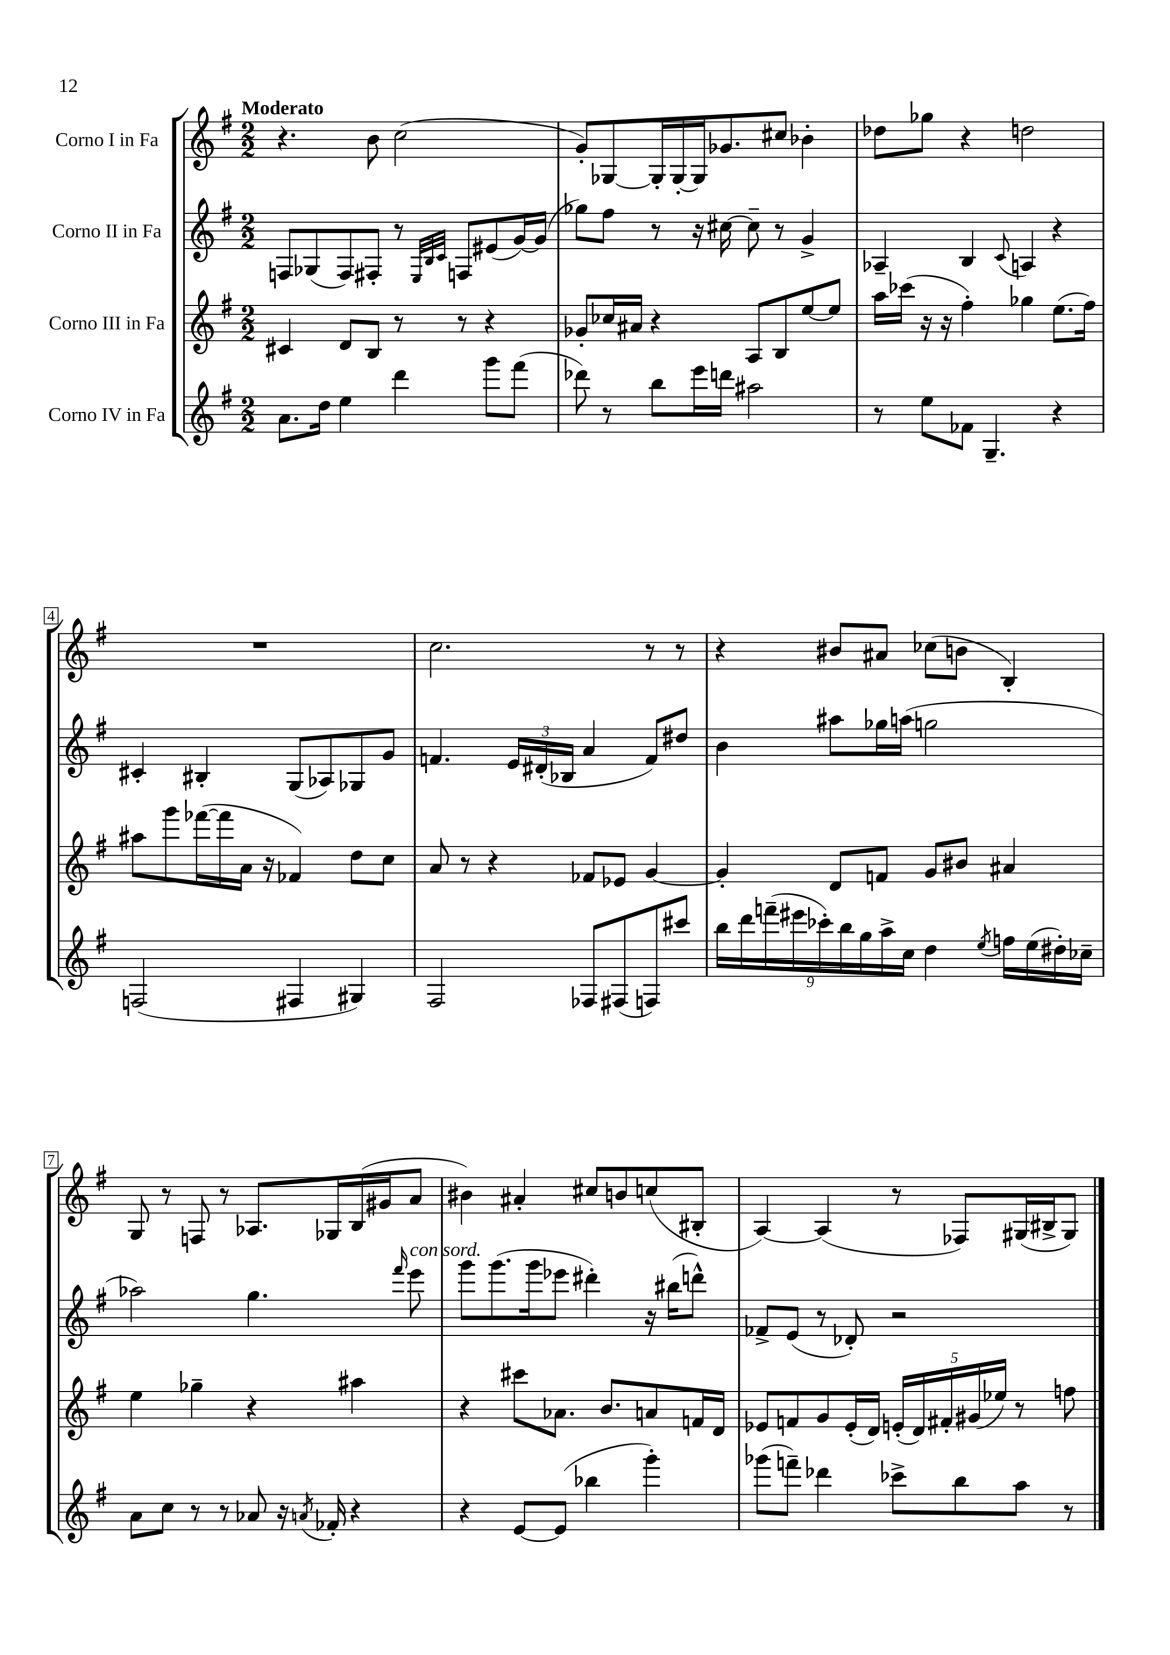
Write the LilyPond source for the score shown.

<<
\new StaffGroup <<
\new Staff = "s0" \with { instrumentName = "Corno I in Fa" } {
    \clef treble \key g \major \numericTimeSignature \time 2/2 \tempo "Moderato"
    r4. b'8 c''2( |
    g'8-.) ges8~ ges16-. ges16~-. ges16 ges'8. cis''8 bes'4-. |
    des''8 ges''8 r4 d''2 |
    R1 |
    c''2. r8 r8 |
    r4 bis'8 ais'8 ces''8( b'8 b4-.) |
    g8 r8 f8 r8 aes8. ges16 b16( gis'16 a'8 |
    bis'4) ais'4-. cis''8 b'8 c''8( bis8-. |
    a4~) a4( r8 fes8) gis16( bis16-> gis8) \bar "|." |
}
\new Staff = "s1" \with { instrumentName = "Corno II in Fa" } {
    \clef treble \key g \major \numericTimeSignature \time 2/2
    f8 ges8( f8) fis8-. r8 \grace { e32 b32 c'32 } f8 eis'8( g'16~) g'16( |
    ges''8) fis''8 r8 r16 cis''16~ cis''8-- r8 g'4-> |
    aes4-- b4 \appoggiatura { c'8 } a4 r4 |
    cis'4-. bis4-. g8( aes8) ges8 g'8 |
    f'4. \tuplet 3/2 { e'16 dis'16-.( bes16 } a'4 f'8) dis''8 |
    b'4 ais''8 ges''16 a''16( g''2 |
    aes''2) g''4. \grace { fis'''16 } e'''8^\markup { \italic "con sord." } |
    g'''8 g'''8.( g'''16 ees'''8 dis'''4-.) r16 bis''16( d'''8-^) |
    fes'8-> e'8( r8 des'8-.) r2 \bar "|." |
}
\new Staff = "s2" \with { instrumentName = "Corno III in Fa" } {
    \clef treble \key g \major \numericTimeSignature \time 2/2
    cis'4 d'8 b8 r8 r8 r4 |
    ges'8-. ces''16 ais'16 r4 a8 b8 e''8~ e''8 |
    a''16 ces'''16( r16 r16 fis''4-.) ges''4 e''8.( fis''16) |
    ais''8 g'''8 fes'''16~( fes'''16 a'16 r16 fes'4) d''8 c''8 |
    a'8 r8 r4 fes'8 ees'8 g'4~ |
    g'4-. d'8 f'8 g'8 bis'8 ais'4 |
    e''4 ges''4-- r4 ais''4 |
    r4 cis'''8 aes'8. b'8. a'8 f'16 d'16 |
    ees'8 f'8 g'8 ees'16-.( d'16) \tuplet 5/4 { e'16-.( d'16) fis'16-. gis'16( ees''16) } r8 f''8 \bar "|." |
}
\new Staff = "s3" \with { instrumentName = "Corno IV in Fa" } {
    \clef treble \key g \major \numericTimeSignature \time 2/2
    a'8. d''16 e''4 d'''4 g'''8 fis'''8( |
    des'''8) r8 b''8 e'''16 d'''16 ais''2 |
    r8 e''8 fes'8 g4.-- r4 |
    f2( fis4 gis4) |
    fis2 fes8 fis8( f8) cis'''8 |
    \tuplet 9/8 { b''16 d'''16 f'''16--( eis'''16 ces'''16-.) b''16 g''16 a''16-> c''16 } d''4 \acciaccatura { e''8 } f''16 e''16( dis''16-.) ces''16-- |
    a'8 c''8 r8 r8 aes'8 r16 \acciaccatura { a'8 } fes'16-. r4 |
    r4 e'8~ e'8( bes''4 g'''4-.) |
    ges'''8( f'''8--) des'''4 ces'''8-> b''8 a''8 r8 \bar "|." |
}
>>
>>
\layout { \context { \Score \override BarNumber.stencil = #(make-stencil-boxer 0.1 0.3 ly:text-interface::print) } }
